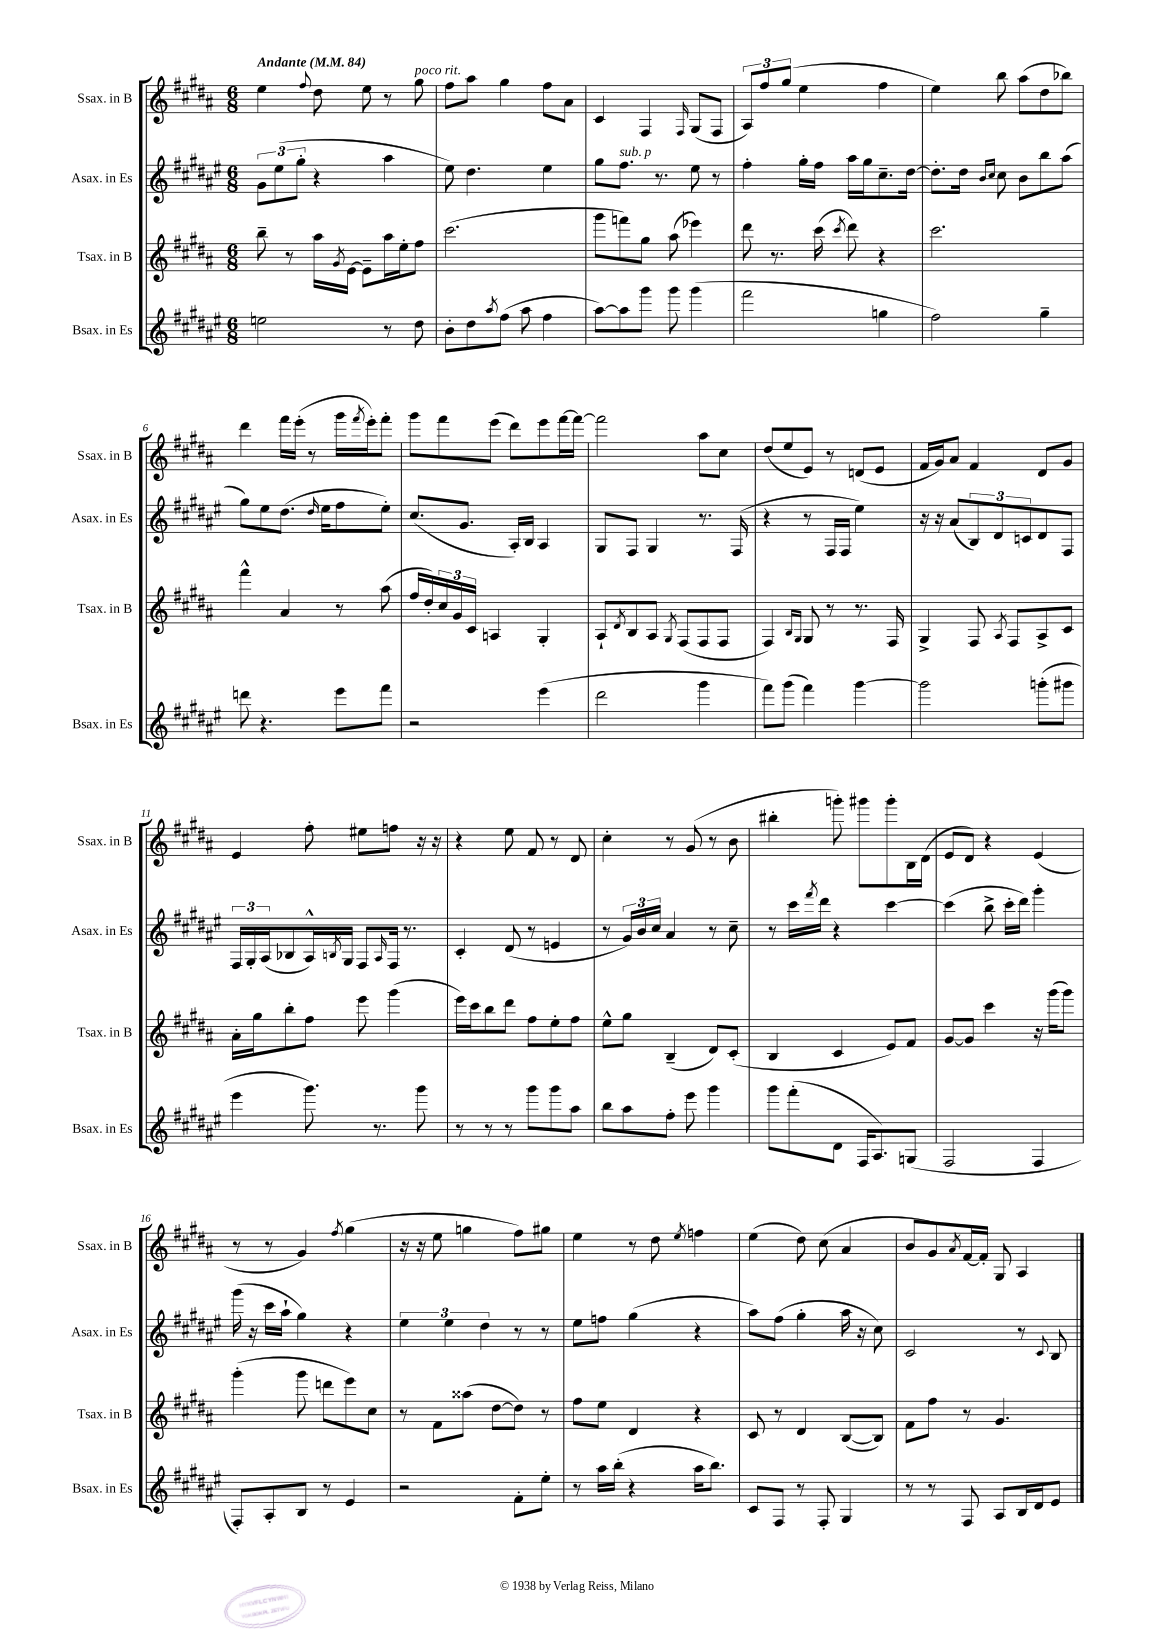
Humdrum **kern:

**kern	**kern	**kern	**kern
*staff4	*staff3	*staff2	*staff1
*clefG2	*clefG2	*clefG2	*clefG2
*k[f#c#g#d#a#e#]	*k[f#c#g#d#a#]	*k[f#c#g#d#a#e#]	*k[f#c#g#d#a#]
*M6/8	*M6/8	*M6/8	*M6/8
*MM84	*MM84	*MM84	*MM84
2ee	8bb~	12g#	4ee
.	.	(12ee#	.
.	8r	.	.
.	.	12gg#'	.
.	.	.	8qqff#
.	16aa#	4r	8dd#
.	8qg#	.	.
.	[16e	.	.
.	8e~]	.	8ee
8r	16aa#	4aa#	8r
.	16ee'	.	.
8dd#	8ff#	.	8gg#
=	=	=	=
8b'	(2.ccc#	8ee#)	8ff#
8dd#	.	4.dd#	8aa#
8qaa#	.	.	.
(8ff#	.	.	4gg#
8aa#	.	.	.
4ff#	.	4ee#	8ff#
.	.	.	8a#
=	=	=	=
[8aa#)	8ggg#	8gg#	4c#
8aa#]	8fff)	8.ff#	.
8ggg#	8gg#	.	4F#
.	.	8.r	.
8ggg#	(8aa#	.	.
.	.	.	16qqF#
(4ggg#	4eee-)	8ee#	(8G#
.	.	8r	8F#
=	=	=	=
2fff#	8ddd#	4ff#'	12A#)
.	.	.	12ff#
.	8.r	.	.
.	.	.	(12gg#
.	.	16gg#'	4ee
.	(16ccc#	16ff#	.
.	8qccc#	.	.
.	8ddd#)	16aa#	.
.	.	16gg#	.
4gg	4r	8.cc#~	4ff#
.	.	[16dd#	.
=	=	=	=
2ff#)	2.ccc#	8.dd#']	4ee)
.	.	16dd#	.
.	.	16qqb	.
.	.	16qqcc#	.
.	.	8cc#	8bb
.	.	8b	(8aa#
4gg#~	.	8bb	8dd#
.	.	(8aa#	8bb-)
=	=	=	=
8ddd	4fff#^^	8gg#)	4ddd#
4.r	.	8ee#	.
.	4a#	(8.dd#	16fff#
.	.	.	(16eee'
.	.	.	8r
.	.	16qqdd#	.
.	.	16ee#	.
8eee#	8r	8ff#	16ggg#
.	.	.	8qfff#
.	.	.	16eee')
8fff#	(8aa#	8ee#')	8fff#'
=	=	=	=
2r	16ff#	(8.cc#	8ggg#
.	16dd#')	.	.
.	24cc#	.	8fff#
.	24g#	.	.
.	.	8.g#	.
.	24c#	.	.
.	4A	.	(8eee
.	.	16A#')	8ddd#)
.	.	16B	.
(4eee#	4G#'	4A#	8eee
.	.	.	[16fff#
.	.	.	16fff#_
=	=	=	=
2ddd#	8A#`	8G#	2fff#]
.	8qd#	.	.
.	8B	8F#	.
.	8A#	4G#	.
.	8qG#	.	.
.	(8F#	.	.
4ggg#	8F#	8.r	8aa#
.	8F#	.	8cc#
.	.	(16F#	.
=	=	=	=
8fff#)	4F#)	4r	(8dd#
(8ggg#	.	.	8ee
.	16qqB	.	.
.	16qqG#	.	.
4fff#)	8G#	8r	8e)
.	8r	16F#	8r
.	.	16F#	.
[4ggg#	8.r	4ee#)	(8d
.	.	.	8e
.	16F#	.	.
=	=	=	=
2ggg#]	4G#^	16r	16f#
.	.	16r	16g#)
.	.	(8a#	8a#
.	8F#	12B)	4f#
.	.	12d#	.
.	8qA#	.	.
.	8F#	.	.
.	.	12c	.
(8ggg'	8A#^	8d#	8d#
8ggg#	8c#	8F#	8g#
=	=	=	=
4eee#	16a#'	24F#	4e
.	.	24G#'	.
.	16gg#	.	.
.	.	(24A#	.
.	8bb'	8B-	.
8.ggg#)	8ff#	16A#^^)	8ff#'
.	.	8qB	.
.	.	16G#	.
.	8eee	8F#	8ee#
8.r	.	.	.
.	.	16qqA#	.
.	(4ggg#	16F#	8ff
.	.	8.r	.
8ggg#	.	.	16r
.	.	.	16r
=	=	=	=
8r	16eee)	4c#'	4r
.	16ccc#	.	.
8r	8bb	.	.
8r	8ddd#	(8d#	8ee
8ggg#	8ff#	8r	8f#
8ggg#	8ee'	4e	8r
8aa#	8ff#	.	8d#
=	=	=	=
8bb	8ee^^	8r	4cc#'
8aa#	8gg#	24g#)	.
.	.	24b	.
.	.	24cc#	.
8ff#'	(4B~	4a#	8r
8eee#	.	.	(8g#
4ggg#	8d#)	8r	8r
.	(8c#'	8cc#~	8b
=	=	=	=
8ggg#	4B	8r	4bb#'
(8fff#'	.	16ccc#	.
.	.	8qfff#	.
.	.	16ddd#	.
8d#	4c#	4r	8ggg')
16F#	.	.	8ggg#
8.A#)	.	.	.
.	8e)	[4ccc#	8ggg#'
(8G	8f#	.	16B
.	.	.	(16d#
=	=	=	=
2F#	[8g#	(4ccc#]	8e
.	8g#]	.	8d#)
.	4ccc#	8bb^	4r
.	.	16ccc#'	.
.	.	16ddd#)	.
4F#	16r	4ggg#'	(4e
.	(16ggg#	.	.
.	8ggg#)	.	.
=	=	=	=
8F#')	(4ggg#'	(16ggg#	8r
.	.	16r	.
8A#'	.	16ccc#	8r
.	.	16aa#`	.
8B	8ggg#	4gg#)	4g#)
8r	8ddd	.	.
.	.	.	8qff#
4e#	8eee)	4r	(4gg#
.	8cc#	.	.
=	=	=	=
2r	8r	6ee#	16r
.	.	.	16r
.	8f#	.	8ee
.	.	6ee#	.
.	(8aa##	.	4gg
.	.	6dd#	.
.	[8dd#	.	.
8f#'	8dd#])	8r	8ff#)
8ee#'	8r	8r	8gg#
=	=	=	=
8r	8ff#	8ee#	4ee
16aa#	8ee	8ff	.
(16bb'	.	.	.
4r	4d#	(4gg#	8r
.	.	.	8dd#
.	.	.	8qee
16aa#	4r	4r	4ff
8.bb)	.	.	.
=	=	=	=
8c#	8c#	8aa#)	(4ee
8F#	8r	(8ff#	.
8r	4d#	4gg#'	8dd#)
8F#'	.	.	(8cc#
4G#	([8B	16aa#	4a#
.	.	16r	.
.	8B])	8cc#)	.
=	=	=	=
8r	8f#	2c#	8b
8r	8ff#	.	8g#)
.	.	.	8qa#
8F#	8r	.	[16f#
.	.	.	16f#']
8A#	4.g#	.	8G#
16B	.	8r	4A#
16d#	.	.	.
.	.	8qqc#	.
8e#	.	8B	.
==	==	==	==
*-	*-	*-	*-
